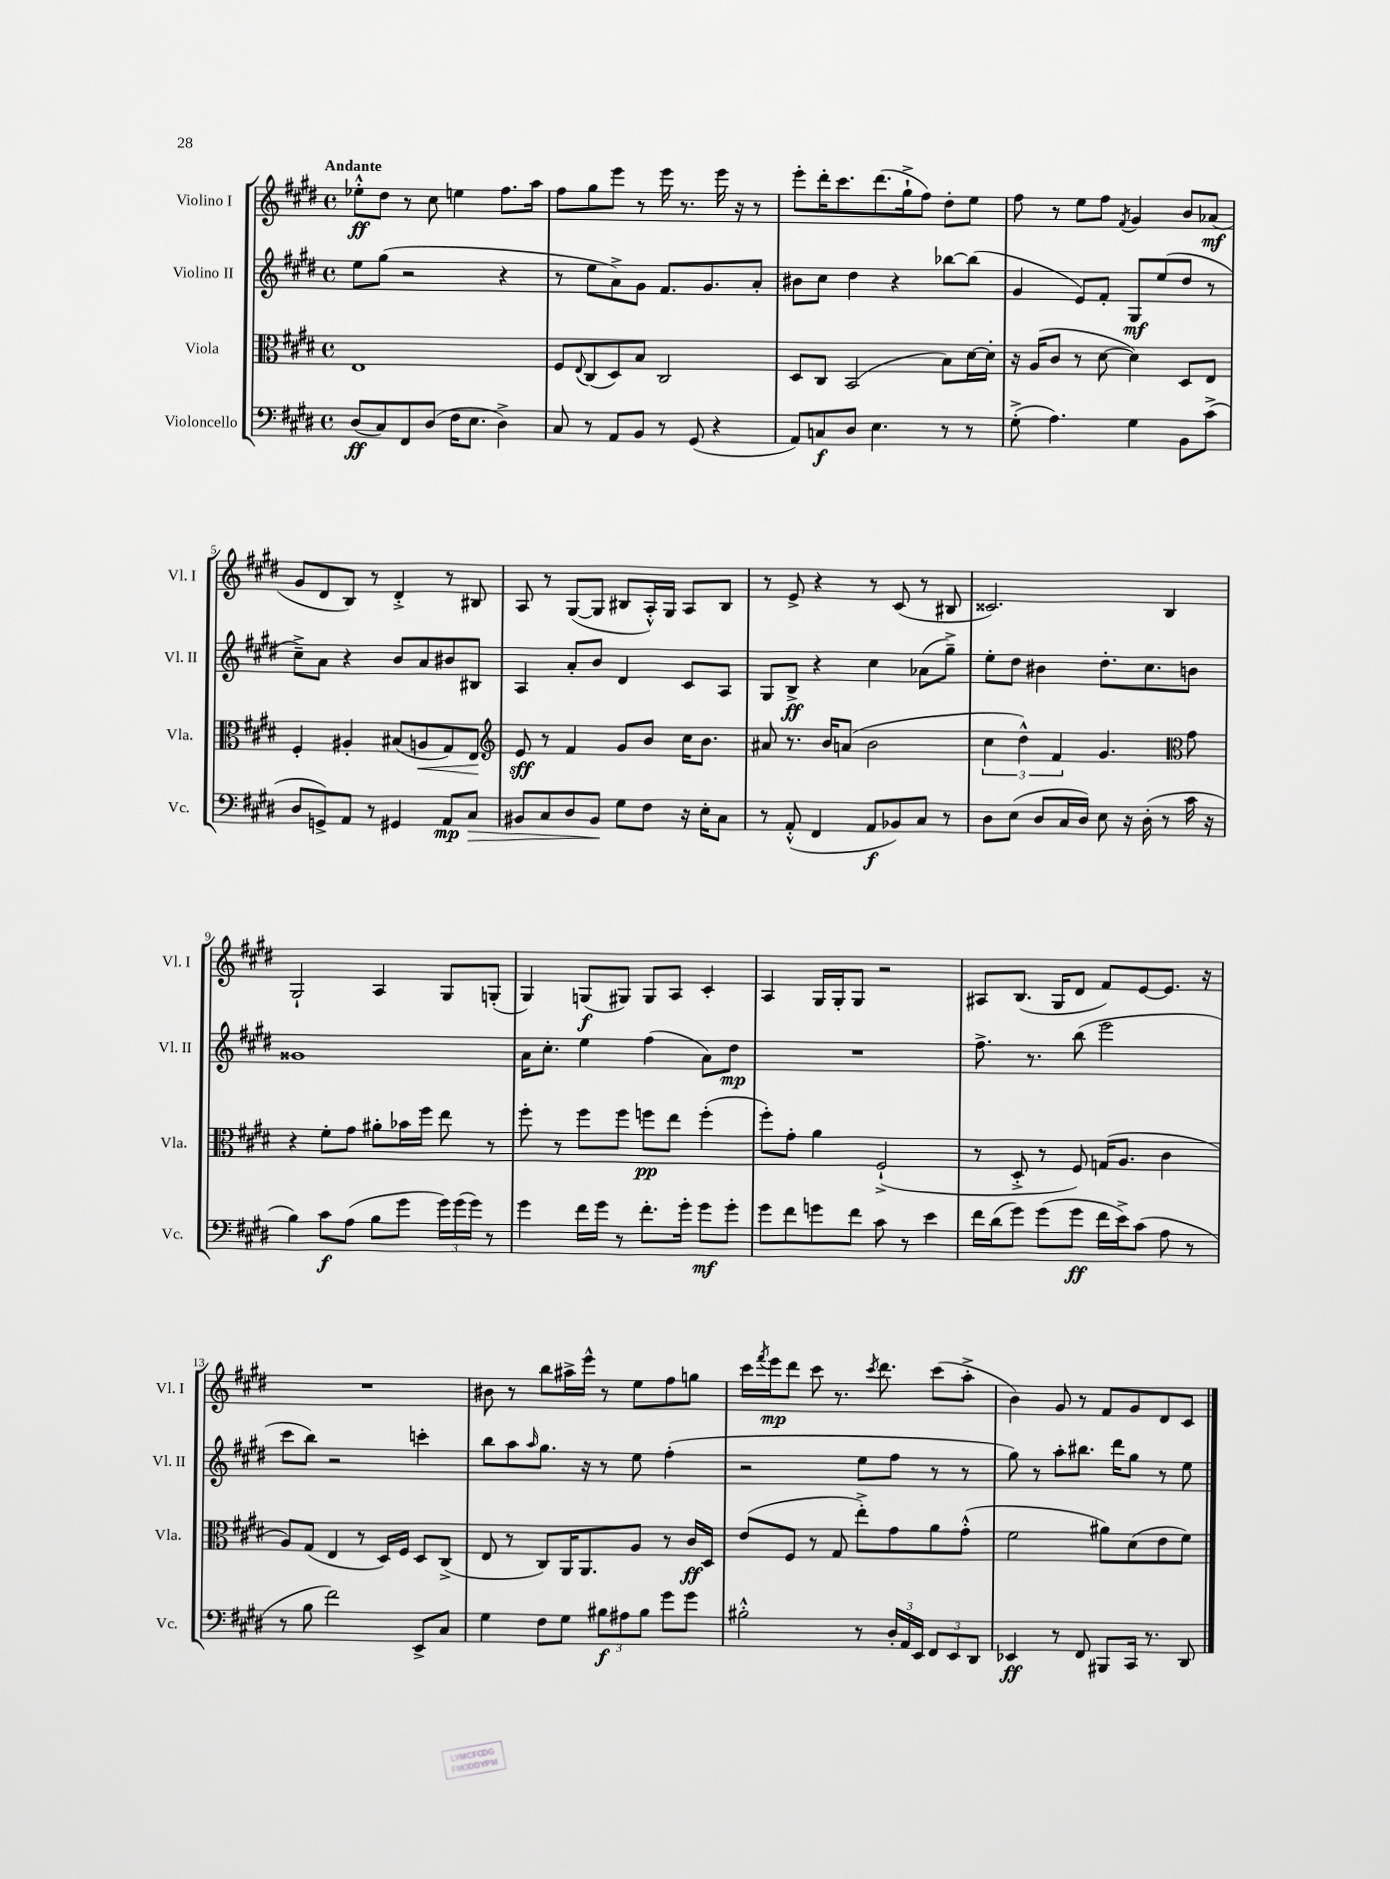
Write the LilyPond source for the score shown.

<<
\new StaffGroup <<
\new Staff = "s0" \with { instrumentName = "Violino I" shortInstrumentName = "Vl. I" } {
    \clef treble \key e \major \defaultTimeSignature \time 4/4 \tempo "Andante"
    ees''8-.-^\ff dis''8 r8 cis''8 e''4 fis''8. a''16 |
    fis''8 gis''8 e'''8 r8 e'''16 r8. e'''16 r16 r8 |
    e'''8-. dis'''16-. cis'''8. dis'''8.( gis''16-!-> fis''8) dis''8-. e''8 |
    fis''8 r8 e''8 fis''8 \acciaccatura { fis'8 } gis'4 b'8 aes'8\mf( |
    gis'8 dis'8 b8) r8 dis'4-.-> r8 bis8 |
    a8 r8 gis8~( gis8 bis8 a16-.-^) gis16 a8 bis8 |
    r8 e'8-> r4 r8 cis'8( r8 bis8 |
    cisis'2.) b4 |
    gis2-! a4 gis8 g8-.( |
    gis4) g8\f( gis8) gis8 a8 cis'4-. |
    a4 gis16 gis16-. gis8 r2 |
    ais8 b8.( gis16 dis'8 fis'8) e'8~ e'8. r16 |
    R1 |
    bis'8 r8 b''8 ais''16-> e'''16-^ r8 e''8 fis''8 g''8 |
    cis'''16 \acciaccatura { fis'''8 } e'''16\mp dis'''8 cis'''8 r8. \acciaccatura { cis'''8 } dis'''8. cis'''8( a''8-.-> |
    b'4) gis'8 r8 fis'8 gis'8 dis'8 cis'8 \bar "|." |
}
\new Staff = "s1" \with { instrumentName = "Violino II" shortInstrumentName = "Vl. II" } {
    \clef treble \key e \major \defaultTimeSignature \time 4/4
    e''8 gis''8( r2 r4 |
    r8 e''8 a'8->) gis'8 fis'8. gis'8. a'8-. |
    bis'8 cis''8 dis''4 r4 bes''8~ bes''8( |
    gis'4 e'8) fis'8-. gis8\mf e''8( dis''8 r8 |
    cis''8--->) a'8 r4 b'8 a'8 bis'8 bis8 |
    a4 a'8-. b'8 dis'4 cis'8 a8 |
    gis8 b8->\ff r4 cis''4 aes'8( gis''8--->) |
    e''8-. dis''8 bis'4 dis''8.-. cis''8. b'8 |
    gisis'1 |
    a'16 cis''8.-. e''4 fis''4( a'8) dis''8\mp |
    R1 |
    fis''8.-> r8. b''8( e'''2 |
    cis'''8 b''8) r2 c'''4-. |
    b''8 a''8 \grace { a''16 } gis''8. r16 r8 e''8 fis''4-.( |
    r2 e''8 fis''8 r8 r8 |
    gis''8) r8 a''8-. bis''8. dis'''16 gis''8 r8 e''8 \bar "|." |
}
\new Staff = "s2" \with { instrumentName = "Viola" shortInstrumentName = "Vla." } {
    \clef alto \key e \major \defaultTimeSignature \time 4/4
    e1 |
    fis8 \appoggiatura { e8 } cis8( dis8) b8 cis2 |
    dis8 cis8 b,2( b8) dis'16~ dis'16-. |
    r16 a16( cis'8 r8 dis'8~ dis'4) dis8 e8 |
    fis4-. ais4-. bis8( a8\< gis8) e8\! |
    \clef treble e'8\sff r8 fis'4 gis'8 b'8 cis''16 b'8. |
    ais'8 r8. b'16 a'8( b'2 |
    \tuplet 3/2 { cis''4 dis''4-^) fis'4 } gis'4. \clef alto gis'8 |
    r4 fis'8-. gis'8 ais'8-. bes'16 fis''16 e''8 r8 |
    fis''8-. r8 fis''8 fis''8 f''8\pp e''8 f''4-.( |
    fis''8-.) gis'8-. a'4 fis2-!->( |
    r8 dis8-.-> r8 fis8) g16( a8. cis'4 |
    a8) gis8( e4 r8 dis16) fis16 dis8 cis8->( |
    e8 r8 cis8) a,16 a,8. a8 r8 cis'16\ff dis16 |
    e'8( fis8 r8 gis8 e''8-.->) gis'8 a'8 gis'8-.-^( |
    fis'2 ais'8) dis'8( e'8 fis'8) \bar "|." |
}
\new Staff = "s3" \with { instrumentName = "Violoncello" shortInstrumentName = "Vc." } {
    \clef bass \key e \major \defaultTimeSignature \time 4/4
    dis8\ff( cis8) fis,8 dis8( fis16 e8. dis4->) |
    cis8 r8 a,8 b,8 r8 gis,8( r4 |
    a,8) c8\f dis8 e4. r8 r8 |
    gis8-.->( a4.) gis4 b,8 cis'8->( |
    dis8 g,8->) a,8 r8 gis,4 a,8\mp cis8\> |
    bis,8 cis8 dis8 bis,8\! gis8 fis8 r16 e16-. cis8 |
    r8 a,8-.-^( fis,4 a,8\f bes,8) cis8 r8 |
    dis8 e8( dis8 cis16 dis16) e8 r16 dis16-.( r8 cis'16 r16 |
    b4) cis'8\f a8( b8 gis'8 \tuplet 3/2 { gis'16) gis'16( gis'16) } r8 |
    gis'4 fis'16 gis'16 r8 fis'8.-. gis'16-. gis'8\mf gis'8-. |
    gis'8 fis'8 g'8 fis'8 cis'8 r8 e'4 |
    fis'16 dis'16( gis'8) gis'8( gis'8\ff fis'16 e'16->) cis'8( a8 r8 |
    r8 b8 fis'2) e,8-> cis8 |
    gis4 fis8 gis8 \tuplet 3/2 { bis8\f ais8 bis8 } gis'8 gis'8 |
    bis2-.-^ r8 \tuplet 3/2 { dis16-. a,16 e,16 } \tuplet 3/2 { fis,8 e,8 dis,8 } |
    ees,4\ff r8 fis,8 bis,,8 cis,16 r8. dis,8 \bar "|." |
}
>>
>>
